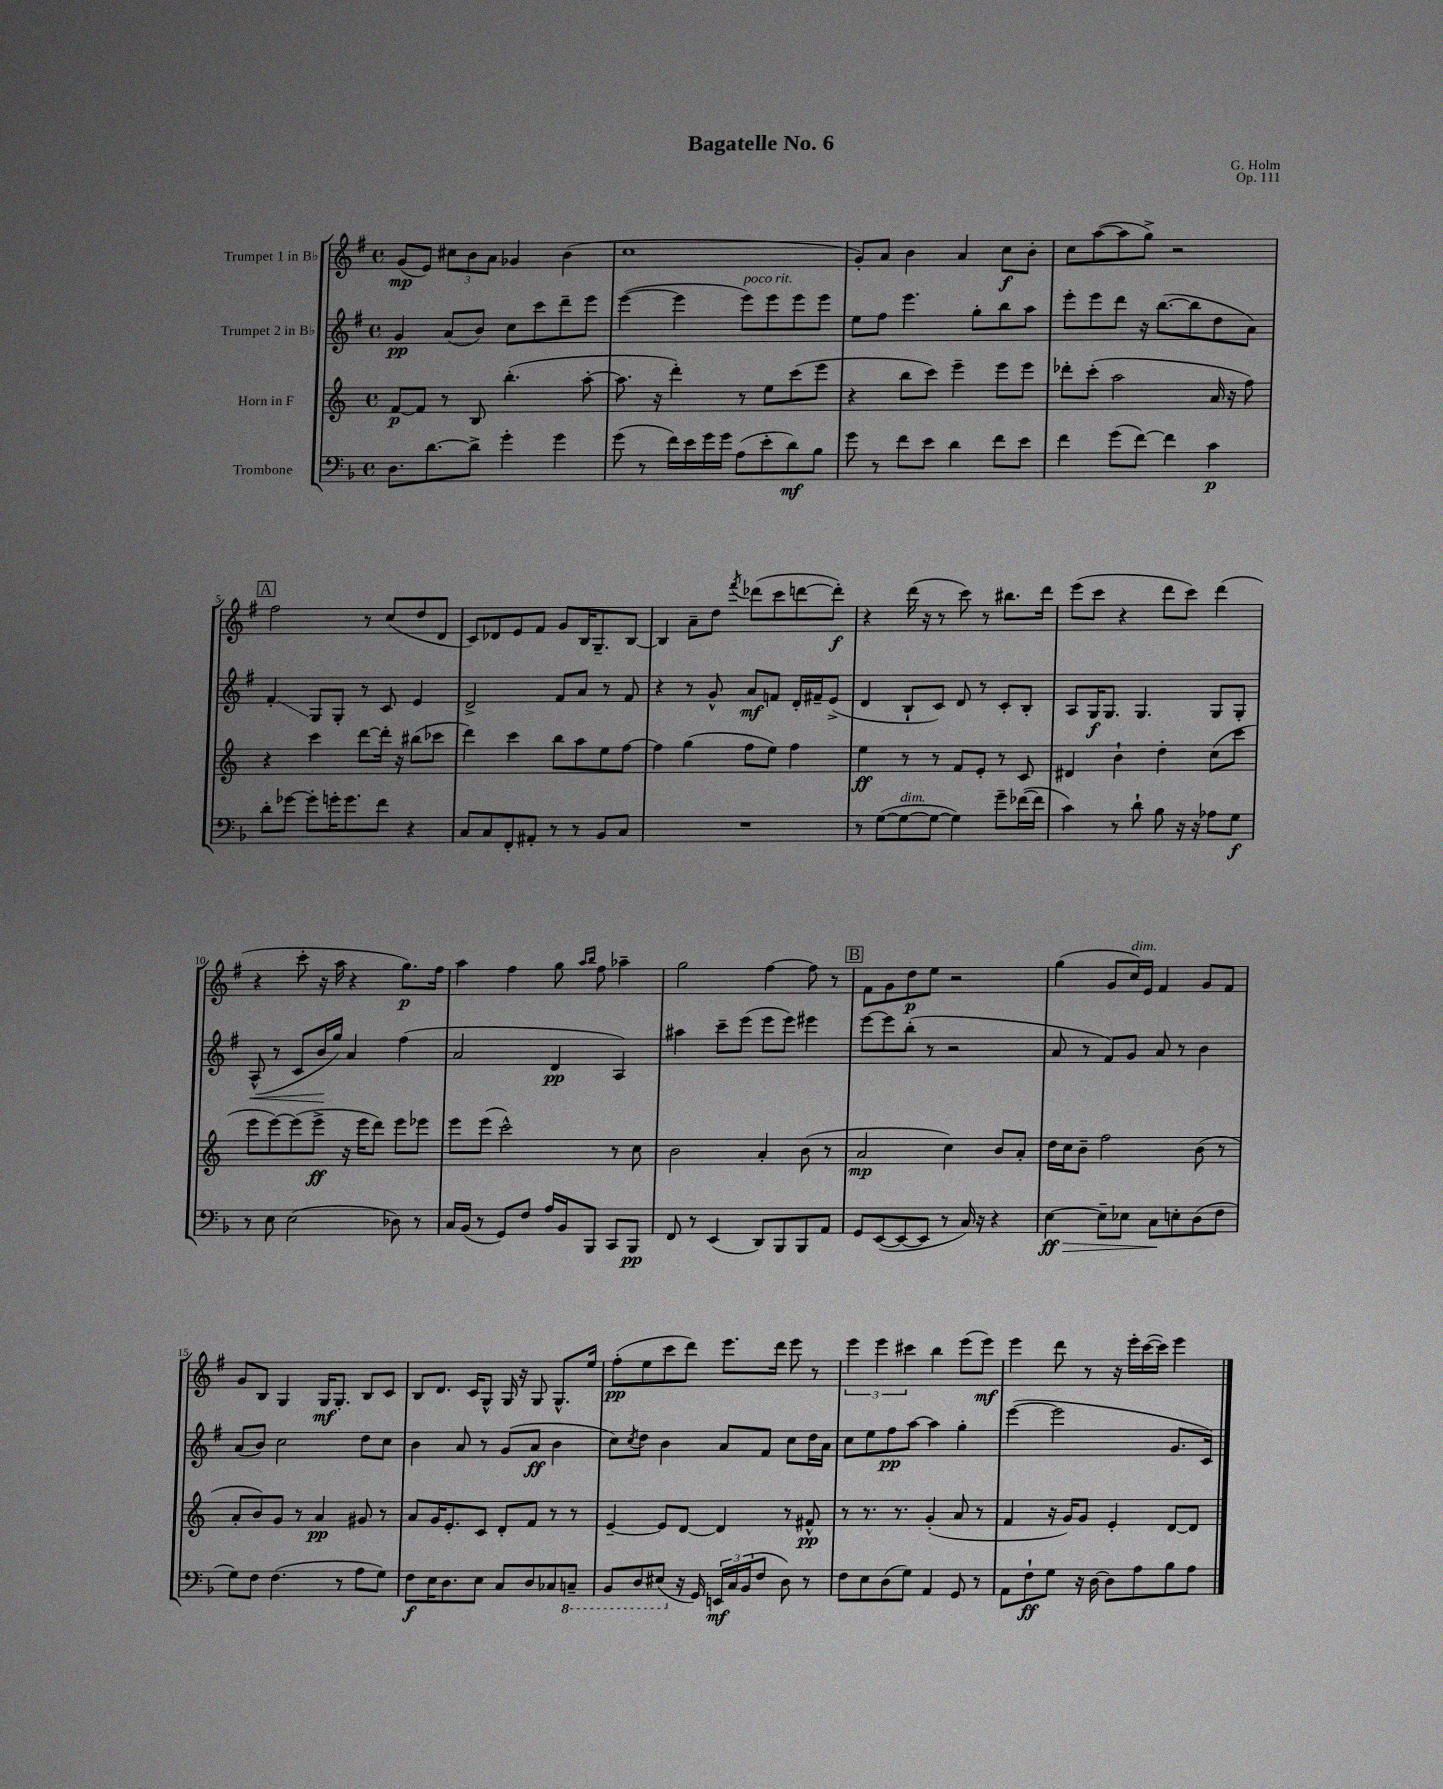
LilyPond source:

\header { title = "Bagatelle No. 6" composer = "G. Holm" opus = "Op. 111" }
<<
\new StaffGroup <<
\new Staff = "s0" \with { instrumentName = "Trumpet 1 in Bb" } {
    \clef treble \key g \major \defaultTimeSignature \time 4/4
    g'8\mp( e'8) \tuplet 3/2 { cis''8 b'8 a'8 } ges'4 b'4( |
    c''1 |
    g'8-.) a'8 b'4 a'4 c''8\f b'8-. |
    c''8 a''8~( a''8 g''8->) r2 |
    \mark \markup { \box "A" } fis''2 r8 c''8( d''8 d'8 |
    c'8) des'8 e'8 fis'8 g'8 b16 g8.-- b8~ |
    b4 a'8-- d''8 \acciaccatura { fis'''8 } des'''8( c'''8 d'''8~ d'''8-.\f) |
    r4 d'''16( r16 r8 c'''8) r8 bis''8. d'''16 |
    e'''8( c'''8 r4 d'''8 c'''8) d'''4( |
    r4 c'''8-. r16 a''16 r4 g''8.\p) fis''16 |
    a''4 fis''4 g''8 \grace { a''16 b''16 } fis''8 aes''4-- |
    g''2 fis''4~ fis''8 r8 |
    \mark \markup { \box "B" } fis'8 g'8 d''8\p e''8 r2 |
    g''4( g'8 c''16^\markup { \italic "dim." }) e'16 fis'4 g'8 fis'8 |
    g'8 b8 g4 g16\mf g8.-. b8 c'8 |
    b8 d'8. c'16 g8-^ g16 r16 g8 g8.-^ e''16 |
    fis''8-.\pp( e''8 c'''8 d'''8) e'''8. d'''16 e'''8 r8 |
    \tuplet 3/2 { e'''4 e'''4 cis'''4 } b''4 e'''8( e'''8\mf) |
    e'''4 d'''8 r8 r16 e'''16-. c'''16~( c'''16) e'''4 \bar "|." |
}
\new Staff = "s1" \with { instrumentName = "Trumpet 2 in Bb" } {
    \clef treble \key g \major \defaultTimeSignature \time 4/4
    g'4\pp a'8( b'8) c''8 c'''8 d'''8-- e'''8 |
    e'''4~( e'''4 e'''8^\markup { \italic "poco rit." }) e'''8 e'''8 e'''8 |
    e''8 fis''8 e'''4. g''8-. b''8 a''8 |
    e'''8-. e'''8 d'''8 r16 b''8.~( b''8 d''8 a'8) |
    \mark \markup { \box "A" } fis'4-.\glissando g8 g8-. r8 c'8 e'4 |
    d'2-> fis'8 a'8 r8 fis'8 |
    r4 r8 g'8-^ a'8\mf f'8 d'16-. fis'16-- e'8->( |
    d'4 b8-! c'8) d'8 r8 c'8-. b8-. |
    a8 g16\f g8. g4. g8 g8-. |
    a8-^\<( r8 c'8 b'16\! g''16) a'4 fis''4( |
    a'2 d'4\pp a4) |
    ais''4 c'''8-- e'''8( e'''8 e'''8) eis'''4 |
    \mark \markup { \box "B" } e'''8~ e'''8 b''8-.( r8 r2 |
    a'8 r8 fis'8) g'8 a'8 r8 b'4 |
    a'8( b'8) c''2 d''8 c''8 |
    b'4 a'8 r8 g'8( a'8\ff b'4 |
    c''8) \acciaccatura { c''8 } d''8 b'4 a'8 fis'8 c''8 d''16 a'16 |
    c''8 e''8 fis''8\pp a''8~ a''4 g''4-. |
    e'''4~( e'''2 g'8. c'16) \bar "|." |
}
\new Staff = "s2" \with { instrumentName = "Horn in F" } {
    \clef treble \key c \major \defaultTimeSignature \time 4/4
    f'8~\p f'8 r8 b8 b''4.-.( a''8~-. |
    a''8. r16 d'''4-.) r8 e''8 c'''8( e'''8 |
    r4 b''8 c'''8) e'''4-- e'''8 e'''8 |
    des'''8-. c'''8-.( a''2 a'16 r16 f''8) |
    \mark \markup { \box "A" } r4 c'''4 d'''8~ d'''16-. r16 bis''8( ces'''8 |
    d'''4) c'''4 b''8 a''8 e''8 f''8~ |
    f''4 g''4( f''8 e''8) f''4 |
    e''4\ff r8 r8 f'8 e'8-. r8 c'8 |
    dis'4 b'4-! d''4-. c''8( c'''8 |
    e'''8 e'''8~) e'''8( e'''8->\ff r16 e'''16 d'''8) e'''8 ees'''8 |
    e'''8 e'''8( c'''2-^) r8 c''8 |
    b'2 a'4-. b'8( r8 |
    \mark \markup { \box "B" } a'2\mp c''4) b'8 a'8-. |
    d''16 c''16 b'8-- f''2 b'8( r8 |
    a'8-. b'8) g'8 r8 a'4\pp gis'8 r8 |
    a'8 g'16 e'8.-. c'8 d'8-. f'8 r8 r8 |
    e'4~-- e'8 d'8~ d'4 r8 fis'8-^\pp |
    r8 r8. r8. g'4-.( a'8 r8 |
    f'4 r16 g'16) g'8 e'4-. d'8~ d'8 \bar "|." |
}
\new Staff = "s3" \with { instrumentName = "Trombone" } {
    \clef bass \key f \major \defaultTimeSignature \time 4/4
    d8. d'8.~ d'8-> g'4-. g'4 |
    g'8( r8 f'16) e'16 g'16 g'16 a8( e'8-. d'8\mf) bes8 |
    g'8 r8 f'8 e'8 d'4 f'8 e'8 |
    f'4 g'8( f'8~) f'4 c'4\p |
    \mark \markup { \box "A" } d'8-. ges'8~ ges'8-. g'16-. g'8. f'8 r4 |
    c8 c8 f,8-. ais,8-. r8 r8 bes,8 c8 |
    R1 |
    r8 g8~( g8~^\markup { \italic "dim." } g8~ g4) g'8-- fes'16~( fes'16 |
    c'4) r8 d'8-! bes8 r16 r16 aes8 g8\f |
    r8 e8 e2( des8) r8 |
    c16 bes,16( r8 g,8) f8 a16 bes,16 bes,,8 c,8 bes,,8\pp |
    f,8 r8 e,4( d,8) bes,,8 bes,,8 a,8 |
    \mark \markup { \box "B" } g,8 e,8~( e,8~ e,8 r8 c16) r16 r4 |
    e4~\ff\> e8-- ees8 c8\! e8-. d8( f8 |
    g8) f8 f4.( r8 a8 g8) |
    f8\f e16 d8. e8 c8 d8 ces8 \ottava #-1 c,!8-- |
    bes,,8 d,8 eis,8( \ottava #0 r16 g,16) \tuplet 3/2 { e,16\mf c16 bes,16( } f8 d8) r8 |
    f8 e8 d8( g8) a,4 g,8 r8 |
    a,8 f8-!\ff g8 r16 d16~ d8 a8 bes8 a8 \bar "|." |
}
>>
>>
